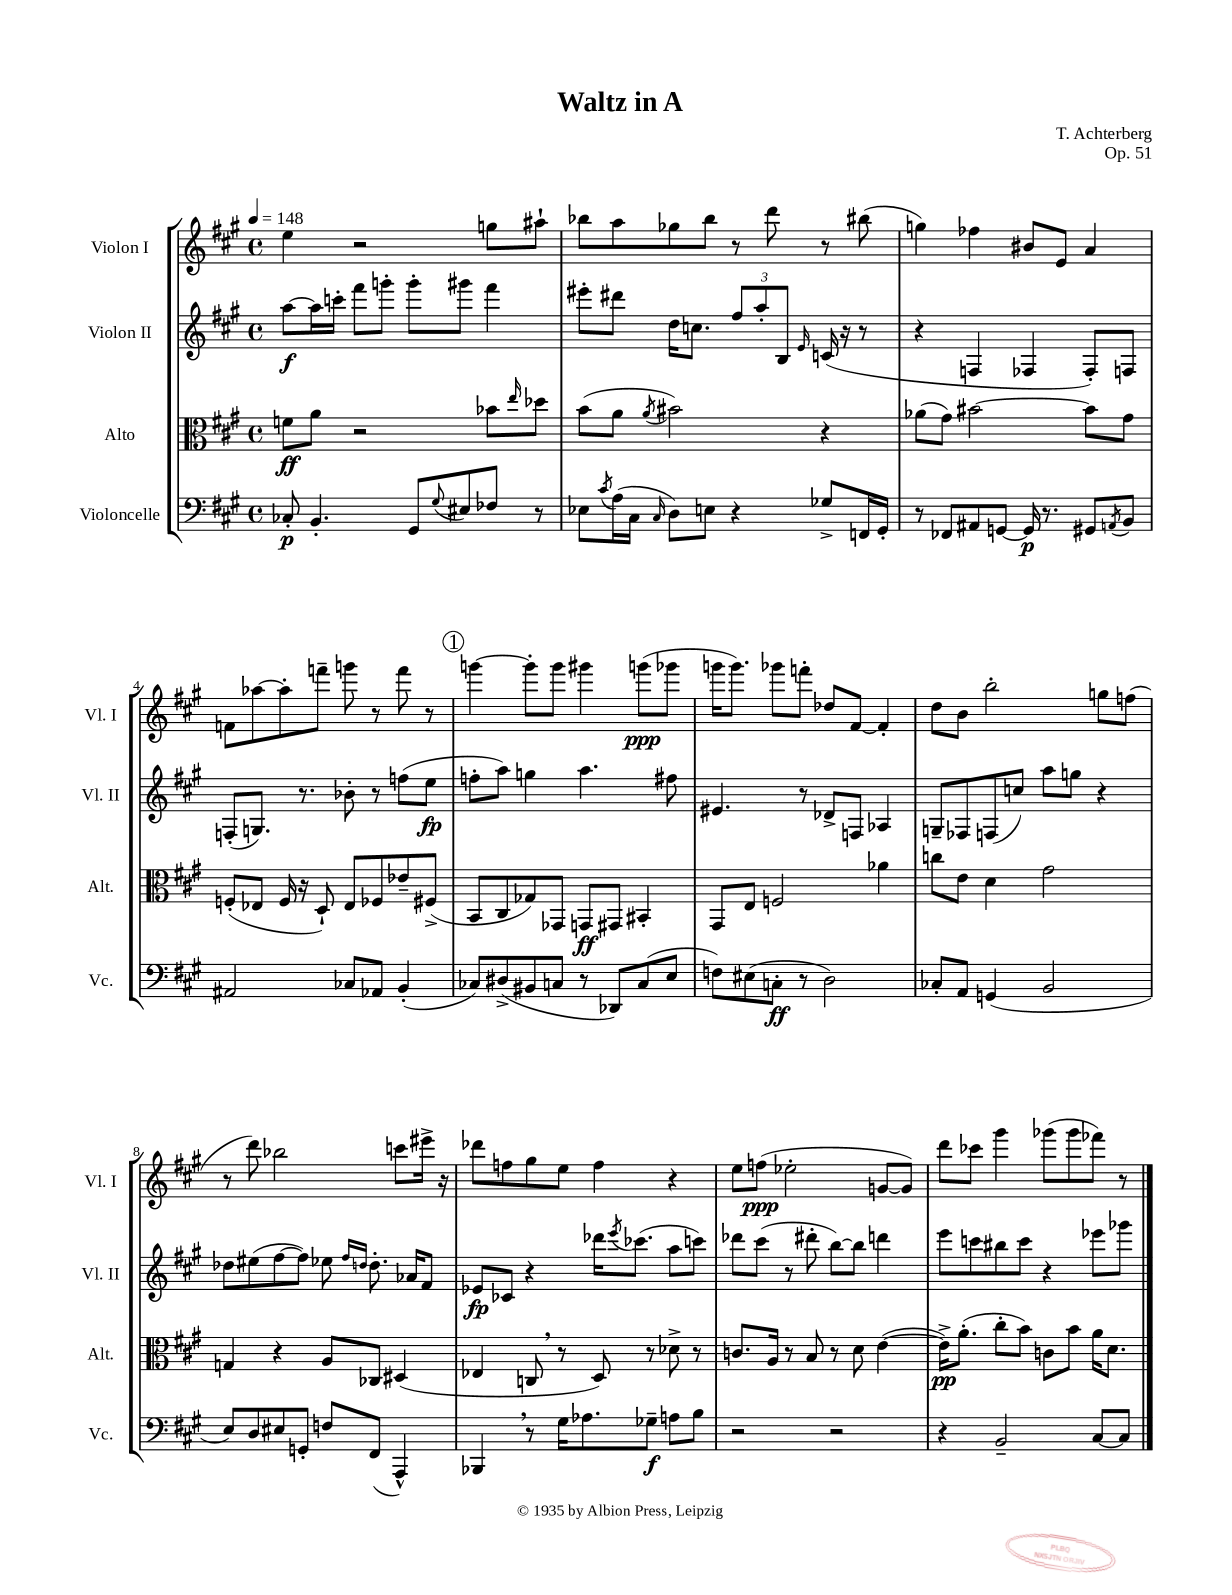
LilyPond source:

\header { title = "Waltz in A" composer = "T. Achterberg" opus = "Op. 51" }
<<
\new StaffGroup <<
\new Staff = "s0" \with { instrumentName = "Violon I" shortInstrumentName = "Vl. I" } {
    \clef treble \key a \major \defaultTimeSignature \time 4/4 \tempo 4 = 148
    e''4 r2 g''8 ais''8-! |
    bes''8 a''8 ges''8 bes''8 r8 d'''8 r8 bis''8( |
    g''4) fes''4 bis'8 e'8 a'4 |
    f'8 aes''8~ aes''8-. f'''8-- g'''8 r8 f'''8 r8 |
    \mark \markup { \circle "1" } g'''4~ g'''8-. g'''8 gis'''4 g'''8\ppp( ges'''8 |
    g'''16 g'''8.) ges'''8 f'''8-. des''8 fis'8~ fis'4-. |
    d''8 b'8 b''2-. g''8 f''8( |
    r8 d'''8) bes''2 c'''8 eis'''16-> r16 |
    des'''8 f''8 gis''8 e''8 f''4 r4 |
    e''8 f''8\ppp( ees''2-. g'8~ g'8) |
    d'''8 ces'''8 gis'''4 ges'''8( ges'''8 fes'''8) r8 \bar "|." |
}
\new Staff = "s1" \with { instrumentName = "Violon II" shortInstrumentName = "Vl. II" } {
    \clef treble \key a \major \defaultTimeSignature \time 4/4
    a''8~\f a''16 c'''16-. fis'''8 g'''8-. g'''8-. gis'''8 fis'''4 |
    eis'''8-. dis'''8 d''16 c''8. \tuplet 3/2 { fis''8 a''8-. b8 } \grace { e'16 } c'16( r16 r8 |
    r4 f4 fes4 fes8-.) f8 |
    f8-.( g8.) r8. bes'8-. r8 f''8( e''8\fp |
    \mark \markup { \circle "1" } f''8-. a''8) g''4 a''4. fis''8 |
    eis'4. r8 des'8-> f8 aes4 |
    g8-- fes8 f8( c''8) a''8 g''8 r4 |
    des''8 eis''8( fis''8~ fis''8) ees''8 \grace { fis''16 d''16 } d''8.-. aes'16 fis'8 |
    ees'8\fp ces'8 r4 des'''16 \acciaccatura { e'''8 } ces'''8.( a''8 c'''8) |
    des'''8 cis'''8( r8 dis'''8-. b''8~) b''8 d'''4 |
    e'''8 c'''8 bis''8 c'''8 r4 ees'''8 ges'''8 \bar "|." |
}
\new Staff = "s2" \with { instrumentName = "Alto" shortInstrumentName = "Alt." } {
    \clef alto \key a \major \defaultTimeSignature \time 4/4
    f'8\ff a'8 r2 bes'8 \grace { e''16 } des''8 |
    b'8( a'8 \acciaccatura { a'8 } bis'2) r4 |
    aes'8( gis'8) bis'2~ bis'8 gis'8 |
    f8-.( ees8 f16 r16 d8-!) ees8 fes8 ees'8-- fis8->( |
    \mark \markup { \circle "1" } b,8 cis8 ges8) ges,8 g,8\ff gis,8 bis,4-. |
    gis,8 e8 f2 aes'4 |
    c''8 e'8 d'4 gis'2 |
    g4 r4 a8 ces8 dis4( |
    ees4 c8 \breathe r8 d8) r8 des'8-> r8 |
    c'8. a16 r8 b8 r8 d'8 e'4~( |
    e'16->\pp) a'8.-.( cis''8-. b'8) c'8 b'8 a'16 d'8. \bar "|." |
}
\new Staff = "s3" \with { instrumentName = "Violoncelle" shortInstrumentName = "Vc." } {
    \clef bass \key a \major \defaultTimeSignature \time 4/4
    ces8-.\p b,4.-. gis,8 \appoggiatura { gis8 } eis8 fes8 r8 |
    ees8 \acciaccatura { cis'8 } a16( cis16 \grace { cis16 } d8) e8 r4 ges8-> f,16 gis,16-. |
    r8 fes,8 ais,8 g,8~ g,16\p r8. gis,8 \acciaccatura { a,8 } b,8 |
    ais,2 ces8 aes,8 b,4-.( |
    \mark \markup { \circle "1" } ces8) dis8->( bis,8 c8 r8 des,8) c8( e8 |
    f8) eis8( c8-.\ff r8 d2) |
    ces8-. a,8 g,4( b,2 |
    e8) d8 eis8 g,8-. f8 fis,8( a,,4-^) |
    bes,,4 \breathe r8 gis16 aes8. ges8--\f a8 b8 |
    r2 r2 |
    r4 b,2-- cis8~ cis8 \bar "|." |
}
>>
>>
